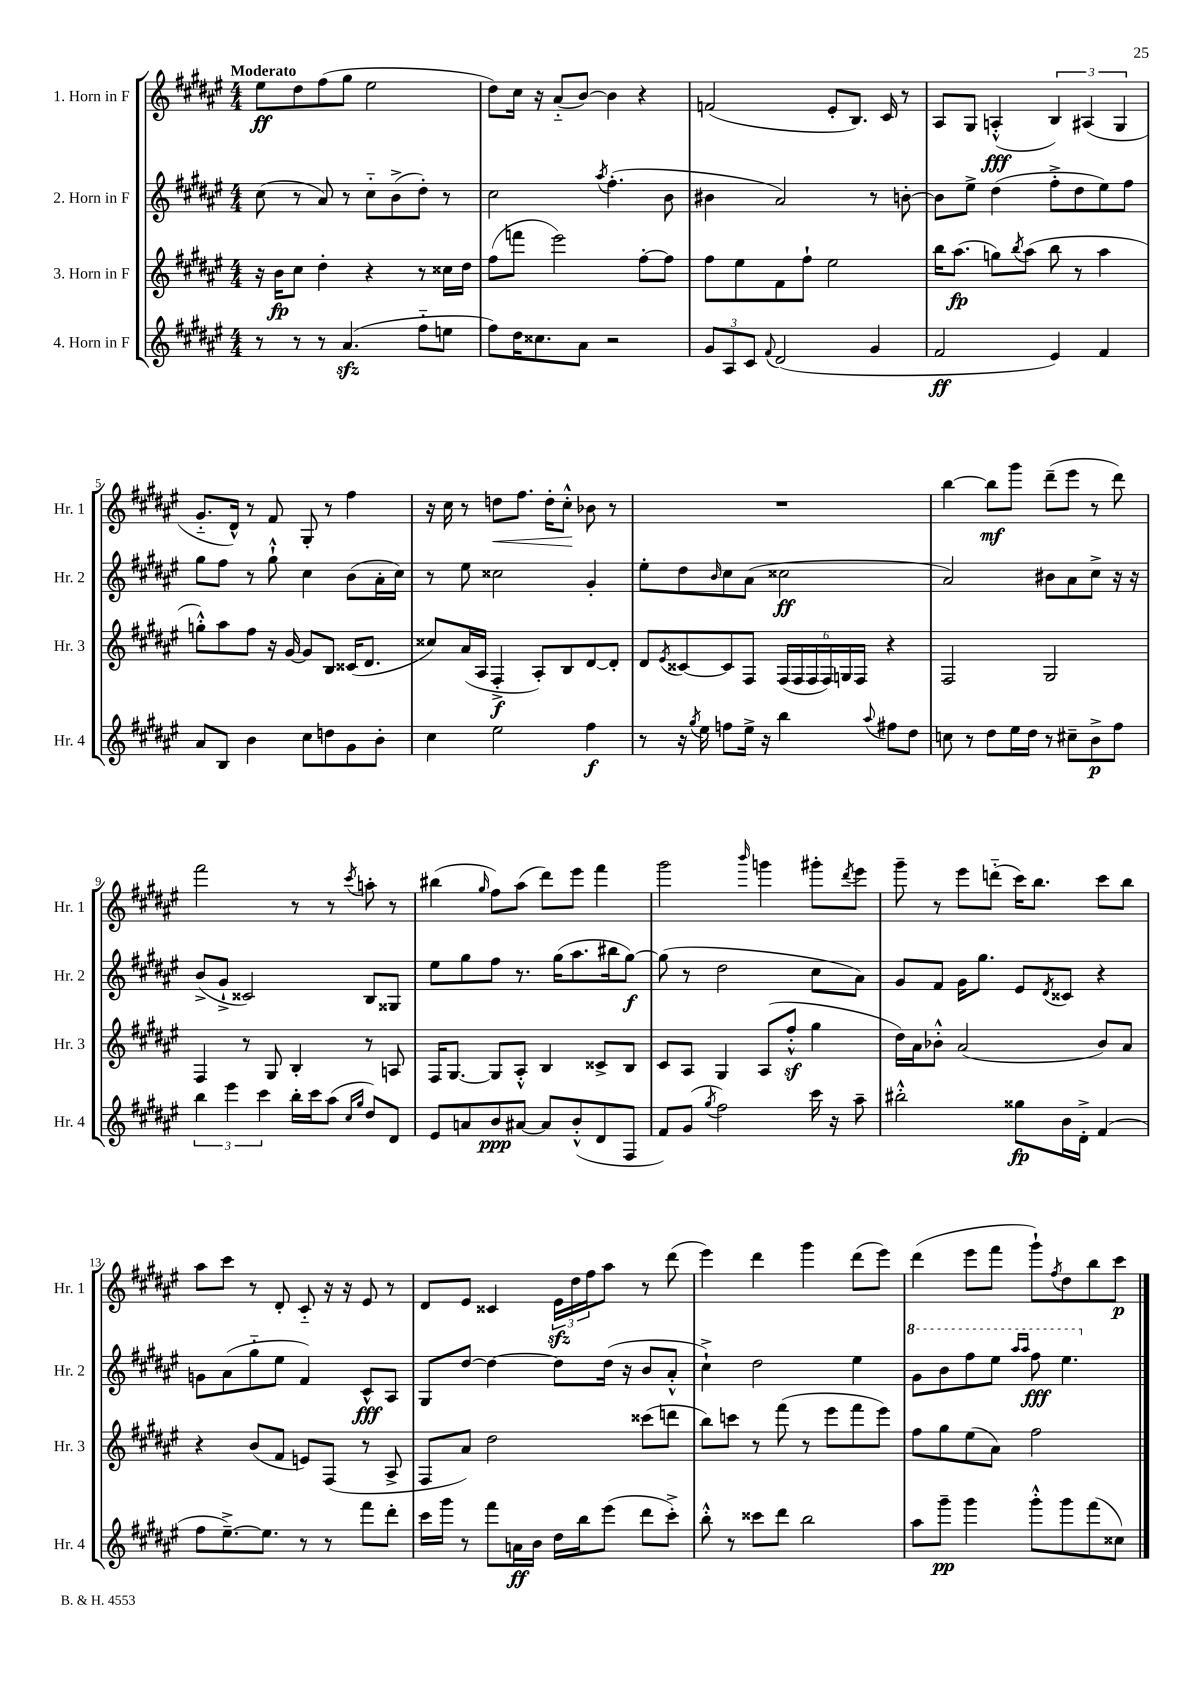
<<
\new StaffGroup <<
\new Staff = "s0" \with { instrumentName = "1. Horn in F" shortInstrumentName = "Hr. 1" } {
    \clef treble \key fis \major \numericTimeSignature \time 4/4 \tempo "Moderato"
    eis''8\ff dis''8 fis''8( gis''8 eis''2 |
    dis''8) cis''16 r16 ais'8-_( b'8~) b'4 r4 |
    f'2( eis'8-. b8.) cis'16 r8 |
    ais8 gis8 a4-.-^\fff( \tuplet 3/2 { b4) ais4( gis4 } |
    gis'8.-_ dis'16-^) r8 fis'8 gis8-. r8 fis''4 |
    r16 cis''16 r8 d''8\< fis''8. d''16-. cis''8-.-^\! bes'8 r8 |
    R1 |
    b''4~ b''8\mf gis'''8 dis'''8--( eis'''8 r8 dis'''8) |
    fis'''2 r8 r8 \acciaccatura { cis'''8 } a''8-. r8 |
    bis''4( \grace { gis''16 } fis''8) ais''8( dis'''8) eis'''8 fis'''4 |
    gis'''2 \grace { b'''16 } g'''4 gis'''8-. \acciaccatura { dis'''8 } eis'''8 |
    gis'''8-- r8 eis'''8 d'''8-_( cis'''16) b''8. cis'''8 b''8 |
    ais''8 cis'''8 r8 dis'8-. cis'8-_ r16 r16 eis'8 r8 |
    dis'8 eis'8 cisis'4 \tuplet 3/2 { eis'16\sfz dis''16 fis''16 } ais''8 r8 dis'''8( |
    eis'''4) dis'''4 gis'''4 dis'''8( eis'''8) |
    dis'''4( eis'''8 fis'''8 gis'''8-!) \acciaccatura { fis''8 } dis''8 b''8 cis'''8\p \bar "|." |
}
\new Staff = "s1" \with { instrumentName = "2. Horn in F" shortInstrumentName = "Hr. 2" } {
    \clef treble \key fis \major \numericTimeSignature \time 4/4
    cis''8( r8 ais'8) r8 cis''8-_ b'8->( dis''8-.) r8 |
    cis''2 \acciaccatura { ais''8 } fis''4.-.( b'8 |
    bis'4 ais'2) r8 b'8~-. |
    b'8 eis''8-> dis''4( fis''8-.-> dis''8 eis''8) fis''8 |
    gis''8 fis''8 r8 gis''8-!-^ cis''4 b'8( ais'16-. cis''16) |
    r8 eis''8 cisis''2 gis'4-. |
    eis''8-. dis''8 \grace { b'16 } cis''8 ais'8( cisis''2\ff |
    ais'2) bis'8 ais'8 cis''8-> r16 r16 |
    b'8->( gis'8-!-> cisis'2) b8 gisis8 |
    eis''8 gis''8 fis''8 r8. gis''16( ais''8. bis''16 gis''8~\f) |
    gis''8( r8 dis''2 cis''8 ais'8) |
    gis'8 fis'8 gis'16 gis''8. eis'8 \acciaccatura { dis'8 } cisis'8 r4 |
    g'8 ais'8( gis''8-_ eis''8 fis'4) cis'8-^\fff ais8 |
    gis8 dis''8~ dis''4~ dis''8 dis''16( r16 b'8 ais'8-.-^ |
    cis''4-!->) dis''2 eis''4 |
    \ottava #1 gis''8 b''8 fis'''8 eis'''8 \grace { ais'''16 ais'''16 } fis'''8\fff eis'''4. \ottava #0 \bar "|." |
}
\new Staff = "s2" \with { instrumentName = "3. Horn in F" shortInstrumentName = "Hr. 3" } {
    \clef treble \key fis \major \numericTimeSignature \time 4/4
    r16 b'16\fp cis''8 dis''4-. r4 r8 cisis''16 dis''16 |
    fis''8( f'''8 eis'''2) fis''8~-. fis''8 |
    fis''8 eis''8 fis'8 fis''8-! eis''2 |
    b''16 ais''8.\fp( g''8) \acciaccatura { b''8 } ais''8( b''8 r8 ais''4 |
    g''8-.-^) ais''8 fis''8 r16 gis'16~ gis'8 b8 cisis'16( dis'8. |
    cisis''8) ais'16( ais16 fis4-.->\f ais8-.) b8 dis'8~ dis'8-. |
    dis'8 \acciaccatura { eis'8 } cisis'8~ cisis'8 fis8 \tuplet 6/4 { fis16( fis16 fis16 fis16) g16 fis16 } r4 |
    fis2 gis2 |
    fis4 r8 gis8 b4-. r8 a8 |
    fis16 gis8.~ gis8 ais8-.-^ b4 cisis'8-> b8 |
    cis'8 ais8 gis4 ais8( fis''8-.-^\sf gis''4 |
    dis''16) ais'16 bes'8-.-^ ais'2( bes'8) ais'8 |
    r4 b'8( fis'8 e'8) fis8( r8 ais8-> |
    fis8 ais'8) dis''2 cisis'''8( d'''8 |
    b''8) c'''8 r8 fis'''8( r8 eis'''8 fis'''8 eis'''8) |
    fis''8 gis''8 eis''8( ais'8) fis''2 \bar "|." |
}
\new Staff = "s3" \with { instrumentName = "4. Horn in F" shortInstrumentName = "Hr. 4" } {
    \clef treble \key fis \major \numericTimeSignature \time 4/4
    r8 r8 r8 ais'4.\sfz( fis''8-_ e''8 |
    fis''8) dis''16 cisis''8. ais'8 r2 |
    \tuplet 3/2 { gis'8 ais8 cis'8 } \appoggiatura { fis'8 } dis'2( gis'4 |
    fis'2\ff eis'4) fis'4 |
    ais'8 b8 b'4 cis''8 d''8 gis'8 b'8-. |
    cis''4 eis''2 fis''4\f |
    r8 r16 \acciaccatura { gis''8 } eis''16 f''8 eis''16-> r16 b''4 \appoggiatura { ais''8 } fis''8 dis''8 |
    c''8 r8 dis''8 eis''16 dis''16 r8 cis''8-- b'8->\p fis''8 |
    \tuplet 3/2 { b''4 eis'''4 cis'''4 } b''16-. cis'''16 ais''8( \grace { cis''16 gis''16 } dis''8) dis'8 |
    eis'8 a'8 b'8\ppp ais'8~ ais'8 b'8-.-^( dis'8 fis8 |
    fis'8) gis'8( \acciaccatura { gis''8 } fis''2) cis'''16 r16 ais''8-- |
    bis''2-.-^ gisis''8\fp b'16 dis'16-.-> fis'4( |
    fis''8 eis''8.~--->) eis''8. r8 r8 fis'''8 dis'''8-. |
    cis'''16 gis'''16 r8 fis'''8 a'16\ff b'16 dis''16 b''16 eis'''8( dis'''8 cis'''8-.->) |
    b''8-.-^ r8 cisis'''8 dis'''8 b''2 |
    ais''8 gis'''8--\pp gis'''4 gis'''8-.-^ gis'''8 fis'''8( cisis''8) \bar "|." |
}
>>
>>
